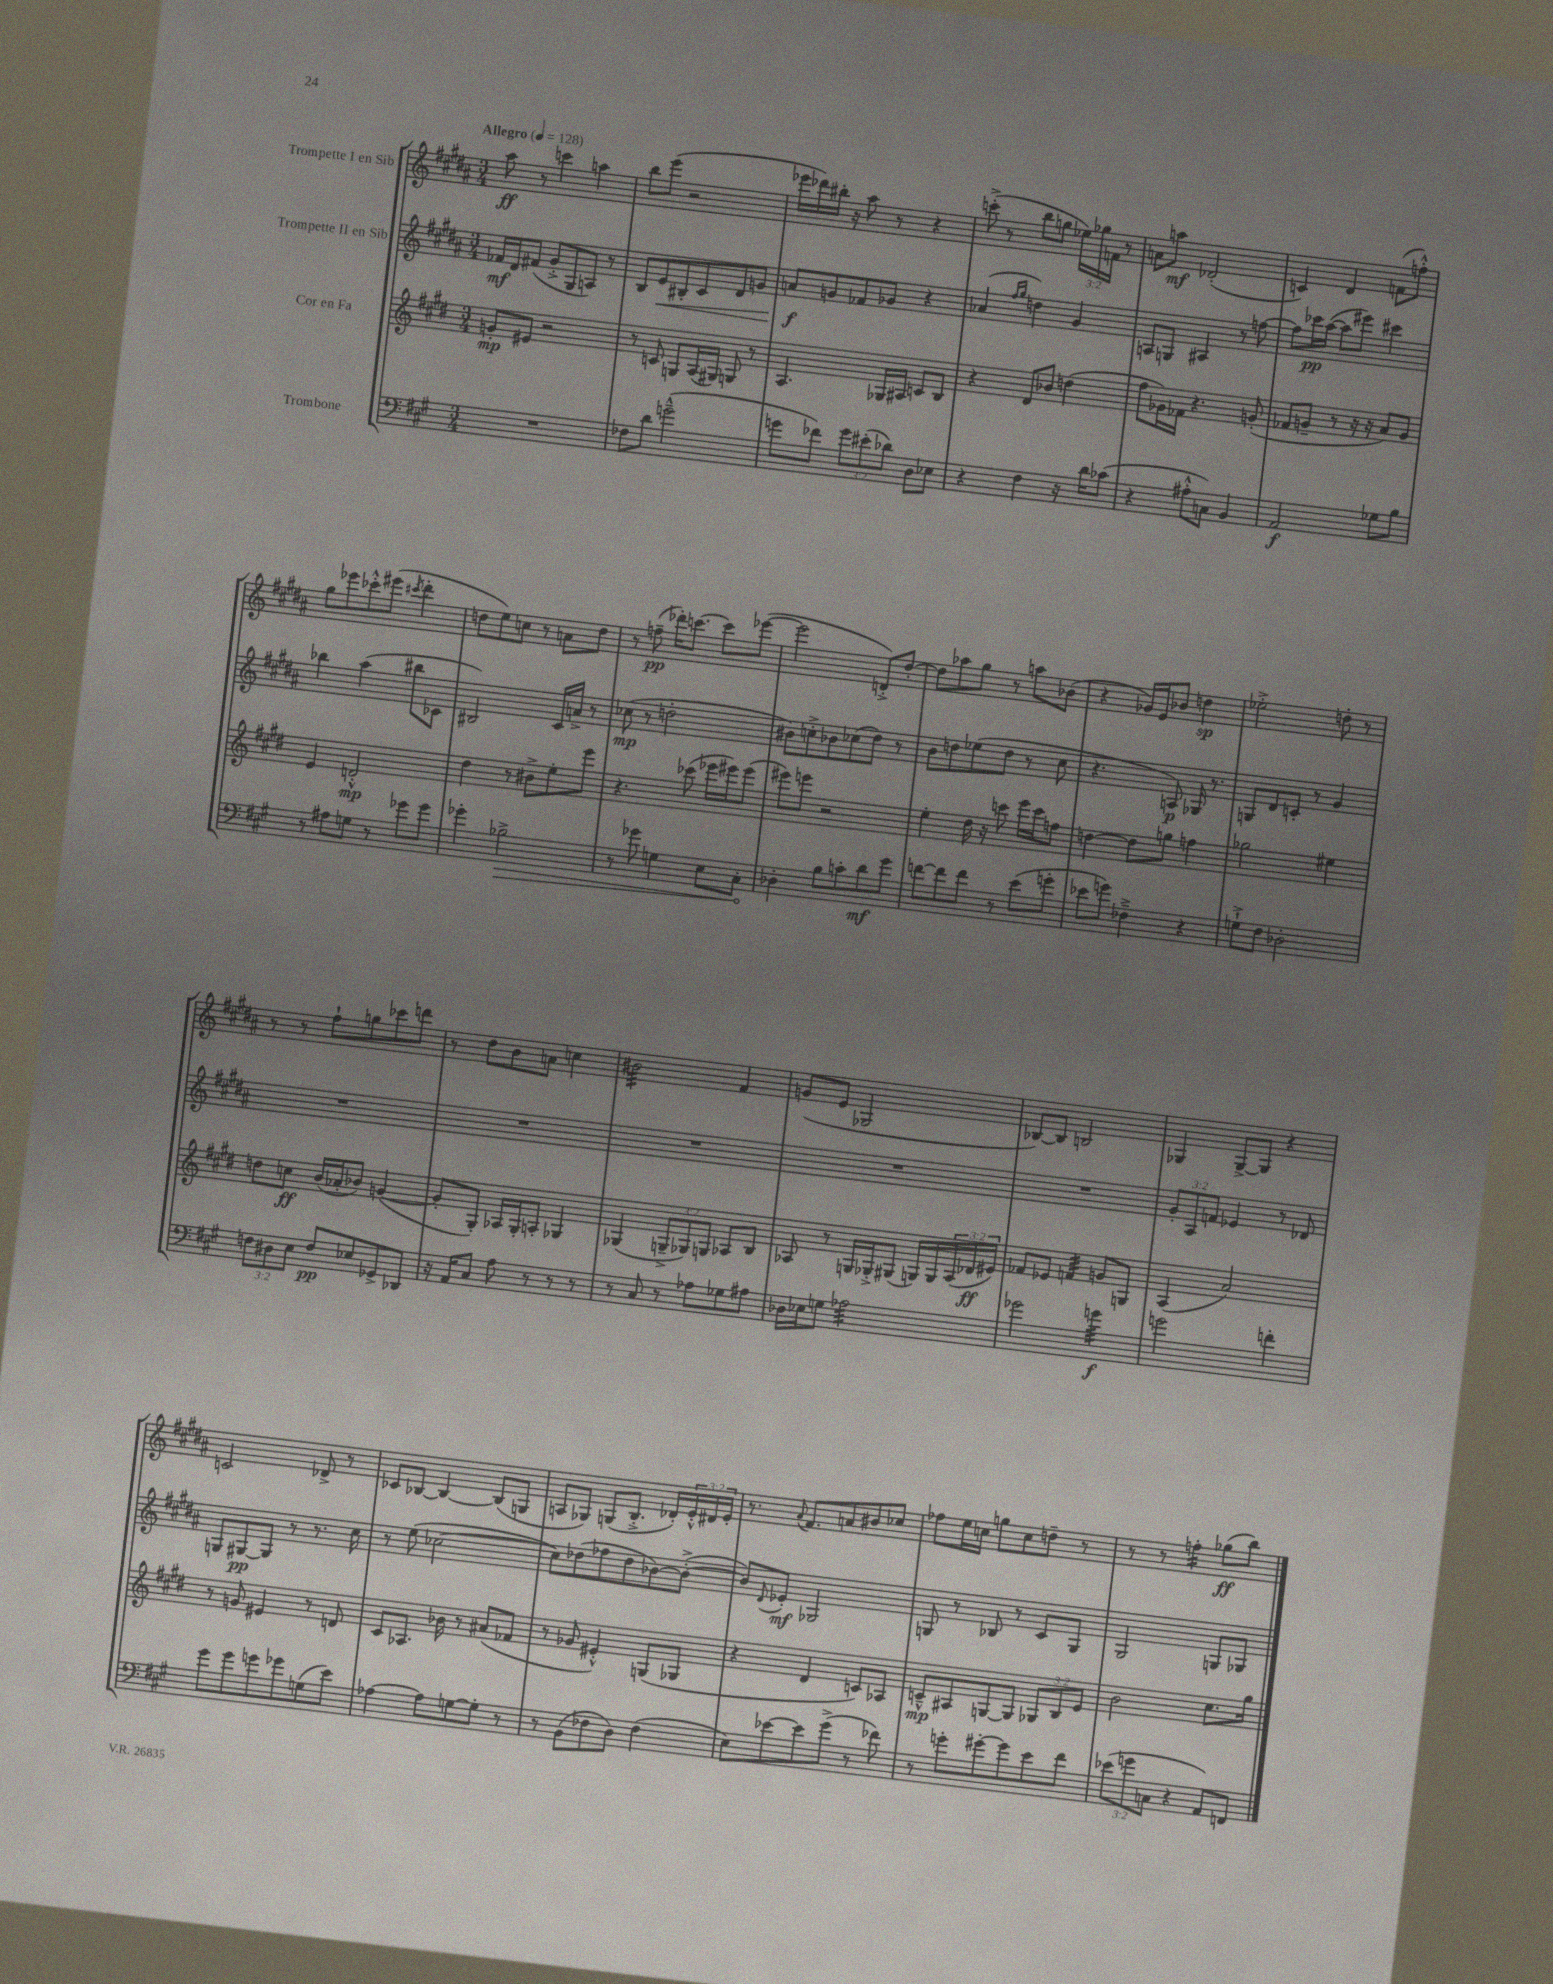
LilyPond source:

<<
\new StaffGroup <<
\new Staff = "s0" \with { instrumentName = "Trompette I en Sib" } {
    \clef treble \key b \major \numericTimeSignature \time 3/4 \override Staff.TupletNumber.text = #tuplet-number::calc-fraction-text \tempo "Allegro" 4 = 128
    ais''8\ff r8 c'''4 a''4 |
    b''8 e'''8( r2 |
    ees'''16 des'''16) bis''16-. r16 ais''8 r8 r4 |
    c'''8-.->( r8 b''8 g''8 \tuplet 3/2 { ees''16) ges''16 f'16 } r8 |
    a'8 a''8\mf des'2-.( |
    c'4) dis'4 f'8( f''8-.-^) |
    gis''8 ees'''8 ces'''8-.-^ eis'''8( \acciaccatura { cis'''8 } dis'''4-. |
    d''8 e''8) c''8 r8 a'8 d''8 |
    r8 f''8--\pp( des'''16-.) c'''8.~ c'''8 ees'''8~( |
    ees'''2 d'8-.->) dis''8~-. |
    dis''8 aes''8 gis''8 r8 a''8 bes'8( |
    r4 ges'16) e'16 bes'8 d''4\sp |
    ees''2-.-> d''8-. r8 |
    r8 r8 fis''8-! g''8 ces'''8 d'''8 |
    r8 dis''8 b'8 a'8 c''4 |
    bis'2:32 fis'4 |
    g'8( e'8 ges2 |
    bes8~) bes8 b2 |
    ges4 ges8~-> ges8 r4 |
    c'2 des'8-> r8 |
    ces'8 bes8~ bes4~ bes8( g8 |
    a8 ges8) g8( b8.-.-> des'16-.) \tuplet 3/2 { e'16-.-^ dis'16 e'16-. } |
    r8. \appoggiatura { ais'8 } fis'8. a'8 bis'8 ces''8 |
    fes''8 e''16 c''16 g''8 c''8 d''8-- r8 |
    r8 r8 f''4:16-. ges''8\ff( b''8) \bar "|." |
}
\new Staff = "s1" \with { instrumentName = "Trompette II en Sib" } {
    \clef treble \key b \major \numericTimeSignature \time 3/4 \override Staff.TupletNumber.text = #tuplet-number::calc-fraction-text
    fes'16\mf dis'16 fis'8( gis'8-.-> gis8 a8) r8 |
    b8 e'8\< bis8-. cis'8 dis'8 g'8 |
    a'8\f\! g'8 fes'8 ges'8 r4 |
    aes'4( \grace { fis''16 gis''16 } d''4) gis'4 |
    a8 g8 ais4 r8 f''8~ |
    f''8 ces'''16\pp ais''16~( ais''8 eis'''8) cis'''4 |
    bes''4 ais''4( bis''8 ces'8 |
    bis2) cis'16 a'16-> r8 |
    ces''8\mp( r8 d''2-. |
    bis'8) c''8-.-> bes'8 ces''8( dis''8) r8 |
    b'8 d''8 ees''8( d''8 r8 cis''8 |
    r4. a8\p) ges16 r8. |
    g8 dis'8 c'8-. r8 gis'4 |
    R2. |
    R2. |
    R2. |
    R2. |
    R2. |
    \tuplet 3/2 { gis'8-. ais8 f'8 } ees'4 r8 des'8 |
    g8 gis8~\pp gis8 r8 r8. cis''16 |
    r8 e''8( ces''2~ |
    ces''8) des''8( fes''8 des''8 bes'8~) bes'8~-.->( |
    bes'8) \appoggiatura { dis'8 } ees'8-.\mf ges2 |
    g8 r8 bes8 r8 cis'8 g8 |
    gis2 g8 ges8 \bar "|." |
}
\new Staff = "s2" \with { instrumentName = "Cor en Fa" } {
    \clef treble \key e \major \numericTimeSignature \time 3/4 \override Staff.TupletNumber.text = #tuplet-number::calc-fraction-text
    g'8-.\mp eis'8 r2 |
    r8 c'8 g8 a16( gis16) g8 r8 |
    a4. ges16 ais16 c'8 b8 |
    r4 dis'8 bes'8 d''4( |
    fis''8 ges'16) fes'16 r4. g'8-.( |
    fes'8 g'8-- r8 r16 r16 a'8) g'8 |
    e'4 d'2-.-^\mp |
    dis''4 r8 bis'8-> e''8-. e'''8 |
    r4. ces'''8( ees'''16 eis'''16) eis'''8( |
    eis'''8) e'''8 r2 |
    e''4-. dis''16 r16 c'''8 e'''16 c'''16 f''8 |
    d''4~ d''8 g''8 f''4 |
    ges''2 eis''4 |
    d''8 c''8\ff b'16( aes'16-. bes'8) g'4~( |
    g'8-. gis8-.) aes16 gis16-. a8-. ges4 |
    ges4( \tuplet 3/2 { g8---> ges8) g8 } aes8 b8 |
    aes8 r8 g16 ges16-.-> gis8( g16) g16 \tuplet 3/2 { aes16( des'16\ff eis'16) } |
    fes'8 ees'8 f'4:32 g'8 g8 |
    a4( a'2) |
    r8 g'8 eis'4 r8 d'8 |
    cis'8 aes8. bes'16 r8 ais'8( fes'8 |
    r8 ges'8 eis'4-.-^) g8( ges8 |
    r4 dis'4 c'8) aes8 |
    c'8---^\mp ais8 g8~ g8 \tuplet 3/2 { ges8 b8 e'8 } |
    b'2 cis''8. gis''16 \bar "|." |
}
\new Staff = "s3" \with { instrumentName = "Trombone" } {
    \clef bass \key a \major \numericTimeSignature \time 3/4 \override Staff.TupletNumber.text = #tuplet-number::calc-fraction-text
    R2. |
    fes8 d'8 g'2---^( |
    g'8 fes'8) \tuplet 3/2 { g'8 eis'8-.( des'8) } d8 ees8 |
    r4 fis4 r16 d'16 ces'8( |
    r4 ais8-.-^ c8) b,4 |
    a,2\f ges8 b8 |
    r8 ais8 g8 r8 ges'8 ges'8 |
    ges'4-. \once \override Hairpin.circled-tip = ##t bes2->\> |
    r8 ges'8 g4 e8 cis8-.\! |
    des4-. b8 c'8-. d'8\mf gis'8 |
    f'8~ f'8 f'8 r8 e'8( g'8-. |
    ees'8 g'8) fes4---> r4 |
    g8-!-> fis8 des2-. |
    \tuplet 3/2 { f8 dis8 e8 } f8\pp ees8 ges,8-> des,8 |
    r16 a,16 cis8 a8 r8 r8 r8 |
    r8 cis8 r8 aes8 ges8 ais8 |
    des16 ees16 g8 aes2:32 |
    ges'2 g'4:32\f |
    g'2 f'4-. |
    gis'8 gis'8 g'8 ges'8 g8( e'8) |
    aes4~ aes8 g8~ g8-. r8 |
    r8 b,8( fes8 d8) fes4( |
    e8) ees'8~ ees'8 gis'8->( r8 fes'8) |
    r8 g'8-. gis'8~-. gis'8 e'8 fis'8 |
    \tuplet 3/2 { ees'8( g'8 c8 } r4 a,8) f,8 \bar "|." |
}
>>
>>
\layout { \context { \Score \remove "Bar_number_engraver" } }
